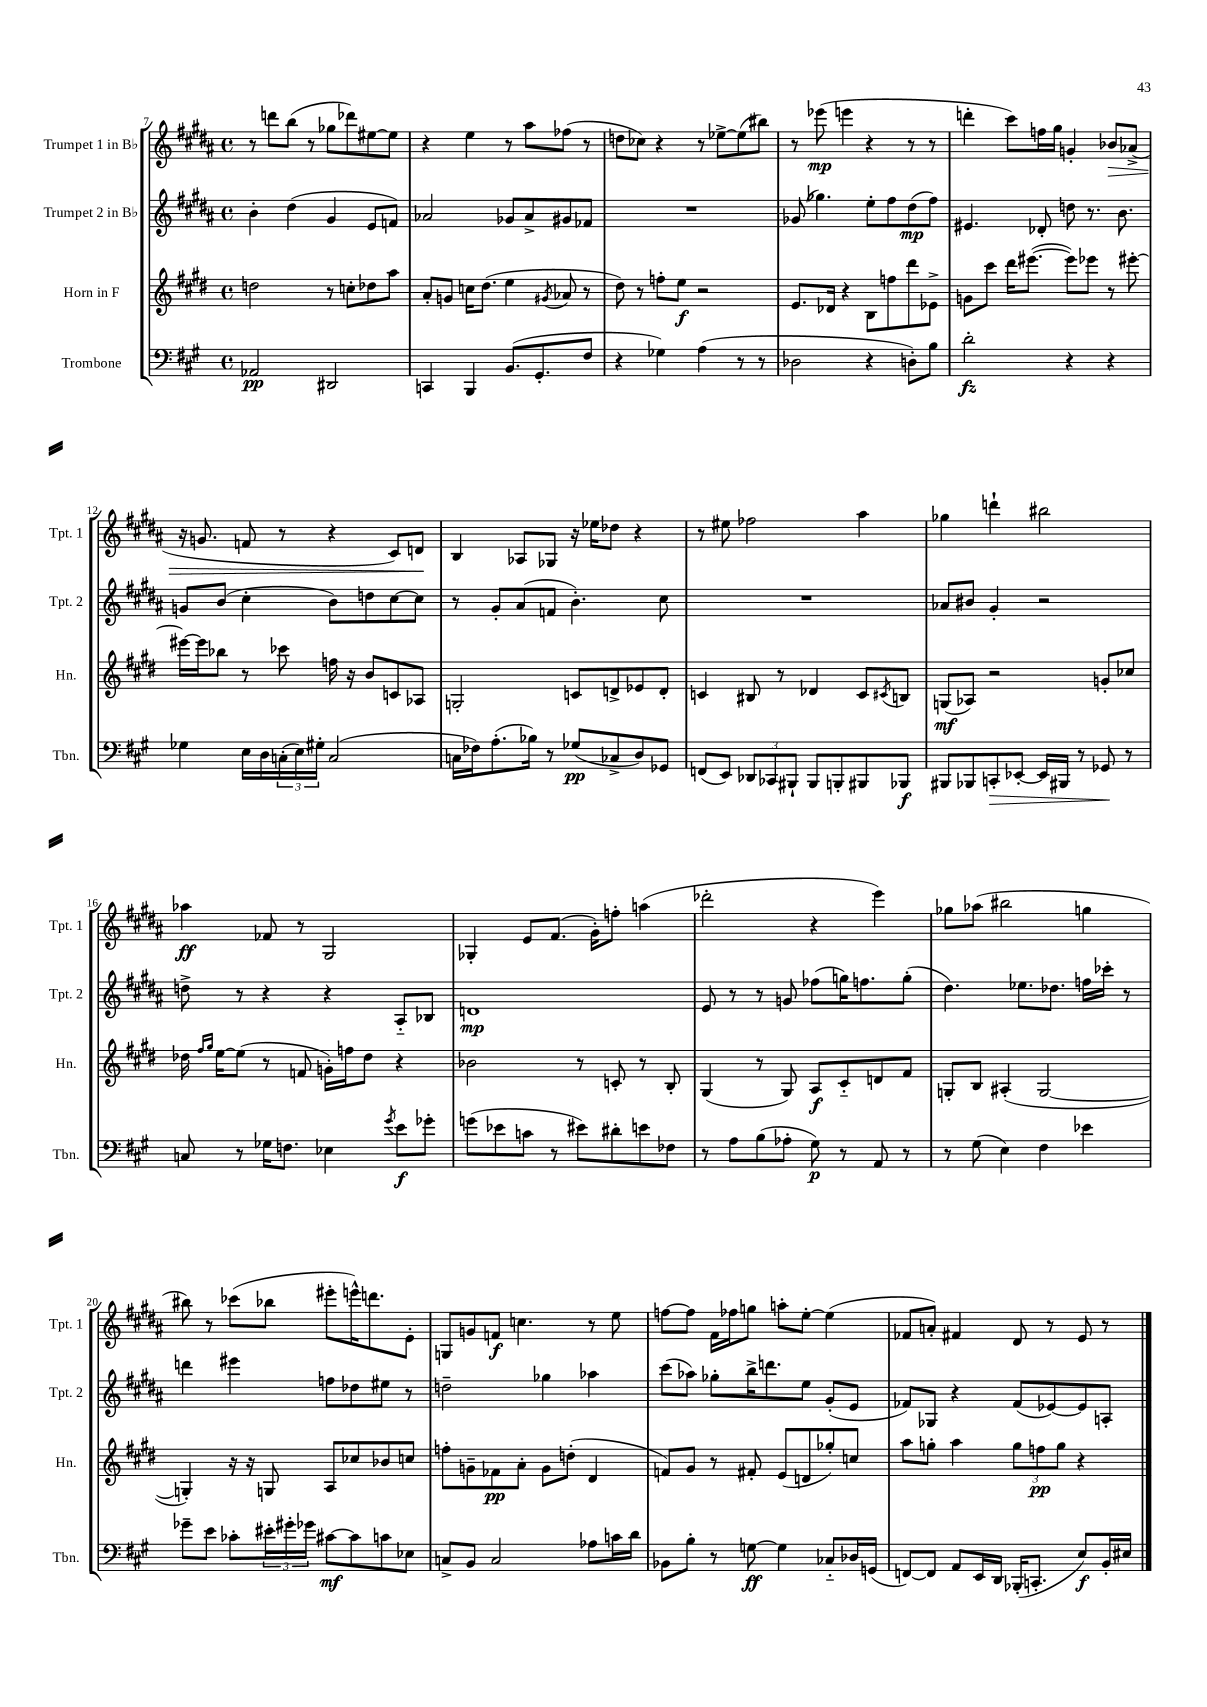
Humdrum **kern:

**kern	**dynam	**kern	**dynam	**kern	**dynam	**kern	**dynam
*part4	*part4	*part3	*part3	*part2	*part2	*part1	*part1
*staff4	*staff4	*staff3	*staff3	*staff2	*staff2	*staff1	*staff1
*I"Trombone	*	*I"Horn in F	*	*I"Trumpet 2 in B♭	*	*I"Trumpet 1 in B♭	*
*I'Tbn.	*	*I'Hn.	*	*I'Tpt. 2	*	*I'Tpt. 1	*
*clefF4	*	*clefG2	*	*clefG2	*	*clefG2	*
*k[f#c#g#]	*	*k[f#c#g#d#]	*	*k[f#c#g#d#a#]	*	*k[f#c#g#d#a#]	*
*M4/4	*	*M4/4	*	*M4/4	*	*M4/4	*
*met(c)	*	*met(c)	*	*met(c)	*	*met(c)	*
=7	=7	=7	=7	=7	=7	=7	=7
2AA-X/	pp	2ddn\	.	4b'\	.	8r	.
.	.	.	.	.	.	8dddn\L	.
.	.	.	.	(4dd#\	.	(8bb\J	.
.	.	.	.	.	.	8r	.
2DD#X/	.	8r	.	4g#/	.	8gg-X\L	.
.	.	8ccn'\L	.	.	.	8ddd-X\)	.
.	.	8dd-X\	.	8e/L	.	[8ee#X\	.
.	.	8aa\J	.	8fn/J)	.	8ee#\J]	.
=8	=8	=8	=8	=8	=8	=8	=8
4CCn/	.	8a'/L	.	2a-X/	.	4r	.
.	.	8gn/J	.	.	.	.	.
4BBB/	.	16ccn\KL	.	.	.	4ee\	.
.	.	(8.dd#\J	.	.	.	.	.
(8.BB/L	.	4ee\	.	8g-X/L	.	8r	.
.	.	.	.	8a-^/	.	8aa#\L	.
8.GG#'/	.	.	.	.	.	.	.
.	.	8qg#X/	.	.	.	.	.
.	.	8a-X/	.	8g#X/	.	(8ff-X\J	.
8F#/J	.	8r	.	8f-X/J	.	8r	.
=9	=9	=9	=9	=9	=9	=9	=9
4r	.	8dd#\)	.	1r	.	8ddn\L	.
.	.	8r	.	.	.	8cc-X\J)	.
4G-X\)	.	8ffn'\L	.	.	.	4r	.
.	.	8ee\J	f	.	.	.	.
(4A\	.	2r	.	.	.	8r	.
.	.	.	.	.	.	[8ee-X^\L	.
8r	.	.	.	.	.	(8ee-\]	.
8r	.	.	.	.	.	8bb#X\J)	.
=10	=10	=10	=10	=10	=10	=10	=10
2D-X\	.	8.e/L	.	(8g-X/	.	8r	.
.	.	.	.	4.gg-X\)	.	(8eee-X\	mp
.	.	16d-X/Jk	.	.	.	.	.
.	.	4r	.	.	.	4eeen\	.
4r	.	8B\L	.	8ee'\L	.	4r	.
.	.	8ffn\	.	8ff#\	.	.	.
8Dn'\L)	.	8ddd#\	.	(8dd#\	mp	8r	.
8B\J	.	8e-X^\J	.	8ff#\J)	.	8r	.
=11	=11	=11	=11	=11	=11	=11	=11
2d'\	fz	8gn\L	.	4.e#X/	.	4dddn'\	.
.	.	8ccc#\J	.	.	.	.	.
.	.	16ddd#\KL	.	.	.	8ccc#\L)	.
.	.	([8.eee#X\J	.	.	.	.	.
.	.	.	.	8d-X'/	.	16ffn\L	.
.	.	.	.	.	.	16gg#\JJ	.
4r	.	8eee#\L])	.	8ddn\	.	4gn'/	.
.	.	8eee-X\J	.	8.r	.	.	.
!	!	!	!	!	!	!	!LO:HP:b
4r	.	8r	.	.	.	8b-X/L	>
.	.	.	.	8.b\	.	.	.
.	.	[8eee#X'\	.	.	.	(8a-X^/J	.
!!LO:LB:g=z
=12	=12	=12	=12	=12	=12	=12	=12
4G-X\	.	16eee#X\LL_	.	8gn/L	.	16r	.
.	.	16eee#\J]	.	.	.	8.gn/	.
.	.	8bb-X\J	.	(8b/J	.	.	.
16E\LL	.	8r	.	4cc#'\	.	8fn/	.
16D\	.	.	.	.	.	.	.
(24Cn'\	.	8ccc-X\	.	.	.	8r	.
24E\)	.	.	.	.	.	.	.
24G#X'\JJ	.	.	.	.	.	.	.
(2C/	.	16ffn\	.	8b\L)	.	4r	.
.	.	16r	.	.	.	.	.
.	.	8b/L	.	8ddn\	.	.	.
.	.	8cn/	.	[8cc#\	.	8c#/L)	.
.	.	8A-X/J	.	8cc#\J]	.	8dn/J	.
.	.	.	.	.	.	.	]
=13	=13	=13	=13	=13	=13	=13	=13
16Cn\LL	.	2Gn'/	.	8r	.	4B/	.
16F-X\J)	.	.	.	.	.	.	.
(8.A'\	.	.	.	8g#'/L	.	.	.
.	.	.	.	(8a#/	.	8A-X/L	.
16B-X\Jk)	.	.	.	.	.	.	.
8r	.	.	.	8fn/J	.	8G-X/J	.
(8G-X/L	pp	8cn/L	.	4.b'\)	.	16r	.
.	.	.	.	.	.	16ee-X\KL	.
8C-X^/	.	8dn^/	.	.	.	8dd-X\J	.
8D/)	.	8e-X/	.	.	.	4r	.
8GG-X/J	.	8d'/J	.	8cc#\	.	.	.
=14	=14	=14	=14	=14	=14	=14	=14
(8FFn/L	.	4cn/	.	1r	.	8r	.
8EE/J)	.	.	.	.	.	8ee#X\	.
12DD-X/L	.	8B#X/	.	.	.	2ff-X\	.
12CC-X/	.	.	.	.	.	.	.
.	.	8r	.	.	.	.	.
12BBB#X`/J	.	.	.	.	.	.	.
8BBB#/L	.	4d-X/	.	.	.	.	.
8BBBn'/	.	.	.	.	.	.	.
8BBB#X/	.	8c/L	.	.	.	4aa#\	.
.	.	8qc#X/	.	.	.	.	.
8BBB-X/J	f	8Bn/J	.	.	.	.	.
=15	=15	=15	=15	=15	=15	=15	=15
8BBB#X/L	.	(8Gn/L	mf	8a-X/L	.	4gg-X\	.
8BBB-X/	.	8A-X/J)	.	8b#X/J	.	.	.
!	!LO:HP:b	!	!	!	!	!	!
8CCn'/	>	2r	.	4g#'/	.	4dddn`\	.
[8EE-X'/J	.	.	.	.	.	.	.
16EE-/LL]	.	.	.	2r	.	2bb#X\	.
16BBB#X/JJ	.	.	.	.	.	.	.
8r	.	.	.	.	.	.	.
8GG-X/	.	8gn'/L	.	.	.	.	.
8r	]	8cc-X/J	.	.	.	.	.
!!LO:LB:g=z
=16	=16	=16	=16	=16	=16	=16	=16
8Cn/	.	16dd-X\	.	8ddn^\	.	4aa-X\	ff
.	.	16qqff#/LL	.	.	.	.	.
.	.	16qqgg#/JJ	.	.	.	.	.
.	.	[16ee\KL	.	.	.	.	.
8r	.	(8ee\J]	.	8r	.	.	.
16G-X\KL	.	8r	.	4r	.	8f-X/	.
8.Fn\J	.	.	.	.	.	.	.
.	.	8fn/	.	.	.	8r	.
4E-X\	.	16gn'\LL)	.	4r	.	2G#/	.
.	.	16ffn\J	.	.	.	.	.
.	.	8dd-\J	.	.	.	.	.
8qg#/	.	.	.	.	.	.	.
8e\L	f	4r	.	8A#/L	.	.	.
8g-X'\J	.	.	.	8B-X/J	.	.	.
=17	=17	=17	=17	=17	=17	=17	=17
(8gn\L	.	2b-X\	.	1dn	mp	4G-X'/	.
8e-X\	.	.	.	.	.	.	.
8cn\J	.	.	.	.	.	8e/L	.
8r	.	.	.	.	.	(8.f#/J	.
8e#X\L)	.	8r	.	.	.	.	.
.	.	.	.	.	.	16g#'\KL)	.
8d#X'\	.	8cn'/	.	.	.	8ffn'\J	.
8en\	.	8r	.	.	.	(4aan\	.
8F-X\J	.	8B'/	.	.	.	.	.
=18	=18	=18	=18	=18	=18	=18	=18
8r	.	(4G#/	.	8e/	.	2ddd-X'\	.
8A\L	.	.	.	8r	.	.	.
(8B\	.	8r	.	8r	.	.	.
8A-X'\J	.	8G#/)	.	8gn/	.	.	.
8G#\)	p	8A/L	f	(8ff-X\L	.	4r	.
8r	.	8c#/	.	16ggn\K)	.	.	.
.	.	.	.	8.ffn\	.	.	.
8AA/	.	8dn/	.	.	.	4eee\)	.
8r	.	8f#/J	.	(8gg'\J	.	.	.
=19	=19	=19	=19	=19	=19	=19	=19
8r	.	8Gn'/L	.	4.dd#\)	.	8gg-X\L	.
(8G#\	.	8B/J	.	.	.	(8aa-X\J	.
4E\)	.	(4A#X'/	.	.	.	2bb#X\	.
.	.	.	.	8.ee-X\L	.	.	.
4F#\	.	[2G/	.	.	.	.	.
.	.	.	.	8.dd-X\J	.	.	.
4e-X\	.	.	.	16ffn\LL	.	4ggn\	.
.	.	.	.	16ccc-X'\JJ	.	.	.
.	.	.	.	8r	.	.	.
!!LO:LB:g=z
=20	=20	=20	=20	=20	=20	=20	=20
8g-X~\L	.	4Gn'/])	.	4dddn\	.	8bb#X\)	.
8e\J	.	.	.	.	.	8r	.
8c-X'\L	.	16r	.	4eee#X\	.	(8ccc-X\L	.
.	.	16r	.	.	.	.	.
24e#X'\L	.	8Gn/	.	.	.	8bb-X\J	.
24g#X'\	.	.	.	.	.	.	.
24g-X\JJ	.	.	.	.	.	.	.
[8c#X\L	mf	8A/L	.	8ffn\L	.	8eee#X'\L	.
8c#\]	.	8cc-X/	.	8dd-X\	.	16eeen^^\K)	.
.	.	.	.	.	.	8.dddn\	.
8cn\	.	8b-X/	.	8ee#X\J	.	.	.
8E-X\J	.	8ccn/J	.	8r	.	8e'\J	.
=21	=21	=21	=21	=21	=21	=21	=21
8Cn^/L	.	8ffn'\L	.	2ddn~\	.	8Gn/L	.
8BB/J	.	8gn~\	.	.	.	8gn/	.
2C/	.	8f-X\	pp	.	.	8fn/J	f
.	.	8a'\J	.	.	.	4.ccn\	.
.	.	8g\L	.	4gg-X\	.	.	.
.	.	(8ddn'\J	.	.	.	.	.
8A-X\L	.	4d#/	.	4aa-X\	.	8r	.
16cn\L	.	.	.	.	.	8ee\	.
16d\JJ	.	.	.	.	.	.	.
=22	=22	=22	=22	=22	=22	=22	=22
8BB-X\L	.	8fn/L)	.	(8ccc#\L	.	[8ffn\L	.
8B'\J	.	8g#/J	.	8aa-X\J)	.	8ff\J]	.
8r	.	8r	.	8gg-X'\L	.	16f#\LL	.
.	.	.	.	.	.	16ff-X\J	.
[8Gn\	ff	8f#X'/	.	16bb^\K	.	8ggn\J	.
.	.	.	.	8.dddn\	.	.	.
4G\]	.	(8e/L	.	.	.	8aan'\L	.
.	.	8dn/	.	8ee\J	.	[8ee'\J	.
8C-X/L	.	8gg-X'/)	.	(8g#'/L	.	(4ee\]	.
16D-X/L	.	8ccn/J	.	8e/J	.	.	.
(16GGn/JJ	.	.	.	.	.	.	.
=23	=23	=23	=23	=23	=23	=23	=23
[8FFn/L)	.	8aa\L	.	8f-X/L)	.	8f-X/L	.
8FF/J]	.	8ggn'\J	.	8G-X/J	.	8an'/J)	.
8AA/L	.	4aa\	.	4r	.	4f#X/	.
16EE/L	.	.	.	.	.	.	.
16DD/JJ	.	.	.	.	.	.	.
(16BBB-X'/KL	.	12gg\L	.	(8f-/L	.	8d#/	.
8.CCn'/J	.	.	.	.	.	.	.
.	.	12ffn\	pp	.	.	.	.
.	.	.	.	[8e-X/)	.	8r	.
.	.	12gg\J	.	.	.	.	.
8E/L)	f	4r	.	8e-/]	.	8e/	.
16BB'/L	.	.	.	8An'/J	.	8r	.
16E#X/JJ	.	.	.	.	.	.	.
==	==	==	==	==	==	==	==
*-	*-	*-	*-	*-	*-	*-	*-
